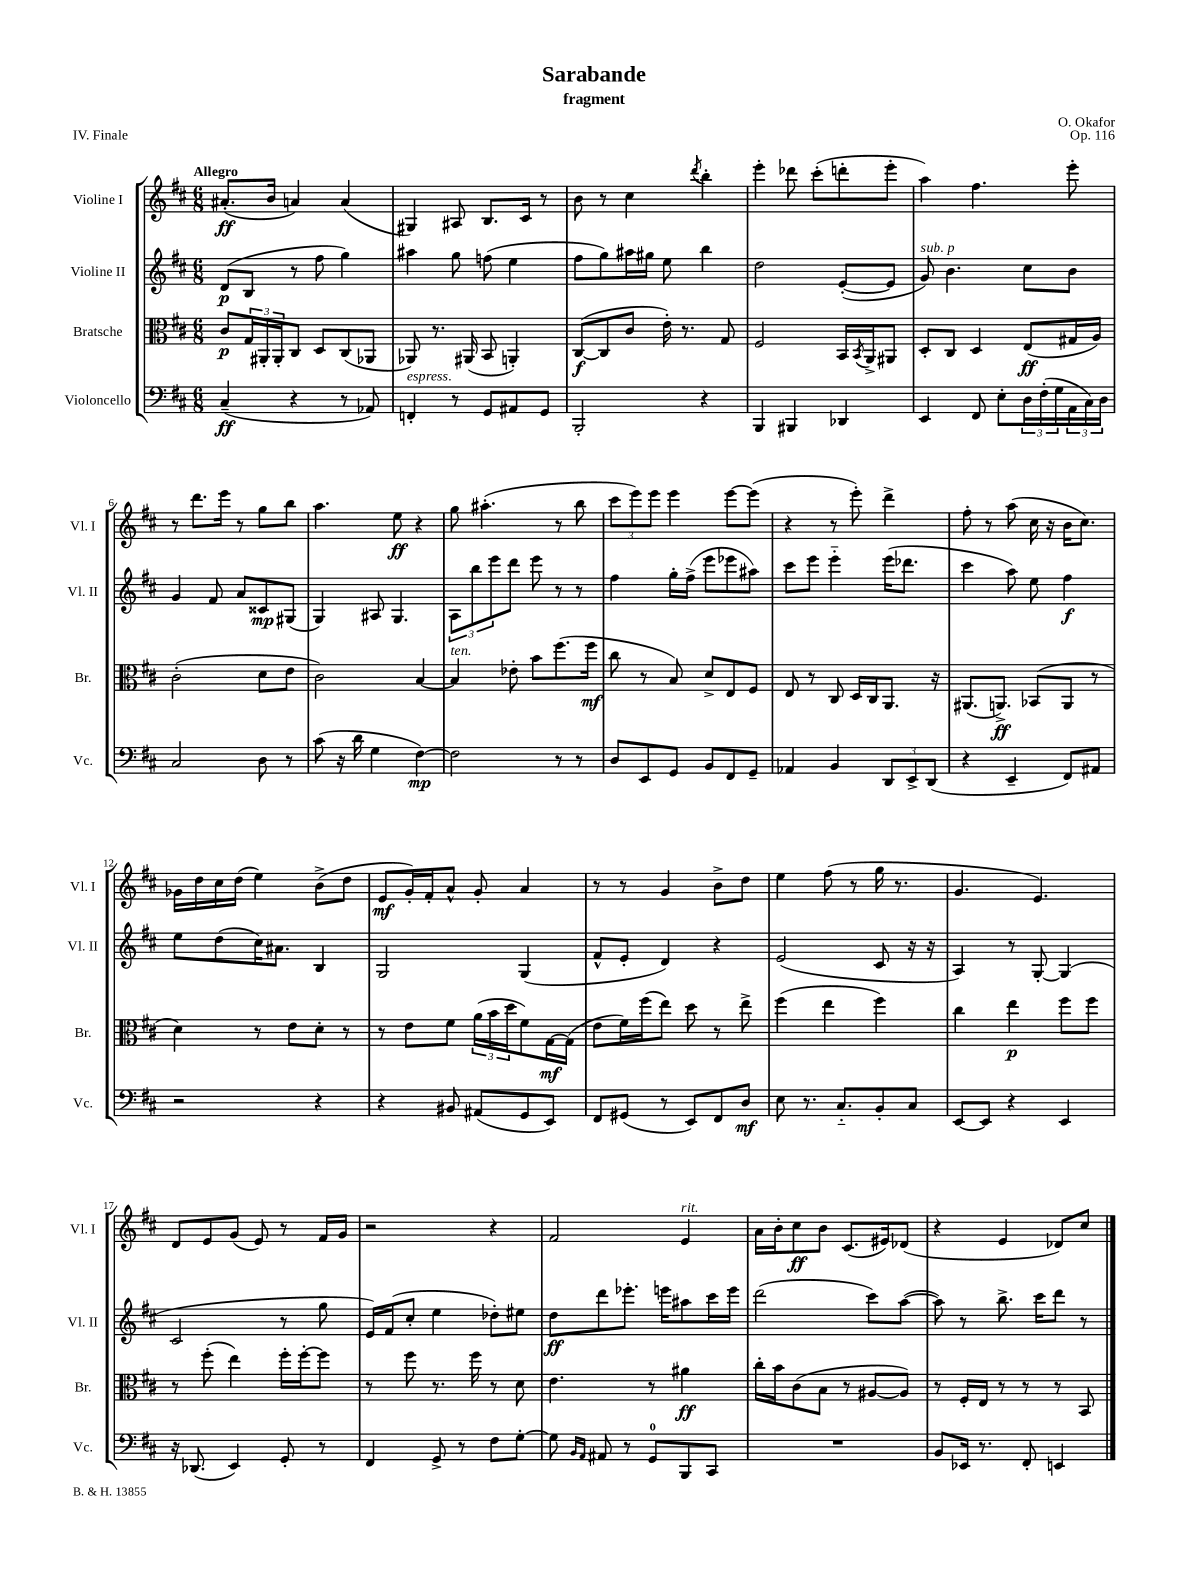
\header { title = "Sarabande" composer = "O. Okafor" subtitle = "fragment" opus = "Op. 116" piece = "IV. Finale" }
<<
\new StaffGroup <<
\new Staff = "s0" \with { instrumentName = "Violine I" shortInstrumentName = "Vl. I" } {
    \clef treble \key d \major \numericTimeSignature \time 6/8 \tempo "Allegro"
    ais'8.-.\ff( b'16 a'4) a'4( |
    gis4) ais8 b8. cis'16 r8 |
    b'8 r8 cis''4 \acciaccatura { d'''8 } b''4-. |
    e'''4-. des'''8 cis'''8-.( d'''8-. e'''8-. |
    a''4) fis''4. e'''8-. |
    r8 d'''8. e'''16 r8 g''8 b''8 |
    a''4. e''8\ff r4 |
    g''8 ais''4.-.( r8 b''8 |
    \tuplet 3/2 { cis'''8 e'''8) e'''8 } e'''4 e'''8~ e'''8( |
    r4 r8 e'''8-.) d'''4-> |
    fis''8-. r8 a''8( cis''16 r16 b'16 cis''8.) |
    ges'16 d''16 cis''16 d''16( e''4) b'8->( d''8 |
    e'8\mf g'16-.) fis'16-. a'8-^ g'8-. a'4 |
    r8 r8 g'4 b'8-> d''8 |
    e''4 fis''8( r8 g''16 r8. |
    g'4. e'4.) |
    d'8 e'8 g'8( e'8) r8 fis'16 g'16 |
    r2 r4 |
    fis'2 e'4^\markup { \italic "rit." } |
    a'16 b'16-. cis''8\ff b'8 cis'8.( eis'16) des'8( |
    r4 e'4 des'8) cis''8 \bar "|." |
}
\new Staff = "s1" \with { instrumentName = "Violine II" shortInstrumentName = "Vl. II" } {
    \clef treble \key d \major \numericTimeSignature \time 6/8
    d'8\p( b8 r8 fis''8 g''4) |
    ais''4 g''8 f''8( e''4 |
    fis''8 g''8) ais''16 gis''16 e''8 b''4 |
    d''2 e'8~-.( e'8 |
    g'8^\markup { \italic "sub. p" }) b'4. cis''8 b'8 |
    g'4 fis'8 a'8 cisis'8\mp gis8( |
    g4) ais8 g4. |
    \tuplet 3/2 { a8 b''8 e'''8 } d'''8 e'''8 r8 r8 |
    fis''4 g''16-. fis''16->( e'''8 ees'''8 ais''8) |
    cis'''8 e'''8 e'''4-_ e'''16( des'''8. |
    cis'''4 a''8) e''8 fis''4\f |
    e''8 d''8( cis''16) ais'8. b4 |
    g2 g4( |
    fis'8-^ e'8-. d'4) r4 |
    e'2( cis'8 r16 r16 |
    a4) r8 g8~-. g4( |
    cis'2 r8 g''8 |
    e'16) fis'16( cis''8-. e''4 des''8-.) eis''8 |
    d''8\ff d'''8 ees'''8.-. e'''16 ais''8 cis'''16 e'''16 |
    d'''2( cis'''8) a''8~( |
    a''8) r8 b''8.-> cis'''16 d'''8 r8 \bar "|." |
}
\new Staff = "s2" \with { instrumentName = "Bratsche" shortInstrumentName = "Br." } {
    \clef alto \key d \major \numericTimeSignature \time 6/8
    cis'8\p \tuplet 3/2 { g16 ais,16-. ais,16-. } cis8 d8 cis8( aes,8 |
    aes,8) r8. ais,16( b,8 a,4-.) |
    cis8~\f( cis8 cis'8 e'16-.) r8. g8 |
    fis2 b,16 \acciaccatura { b,8 } a,16-> ais,8 |
    d8-. cis8 d4 e8\ff( gis16 a16) |
    cis'2-.( d'8 e'8 |
    cis'2) b4~ |
    b4^\markup { \italic "ten." } ees'8-. b'8 fis''8.( fis''16\mf |
    cis''8 r8 b8) d'8-> e8 fis8 |
    e8 r8 cis8 d16 cis16 a,8. r16 |
    ais,8.( a,8.->\ff) bes,8( a,8 r8 |
    d'4) r8 e'8 d'8-. r8 |
    r8 e'8 fis'8 \tuplet 3/2 { a'16( b'16 d''16 } fis'8) g16~\mf g16( |
    e'8 fis'16) fis''16( e''8) d''8 r8 e''8-> |
    fis''4( e''4 fis''4) |
    cis''4 e''4\p fis''8 fis''8 |
    r8 fis''8-.( e''4) fis''16-. fis''16~-. fis''8 |
    r8 fis''8 r8. fis''16 r8 d'8 |
    e'4. r8 ais'4\ff |
    cis''16-. b'16 cis'8( b8 r8 ais8~ ais8) |
    r8 fis16-. e16 r8 r8 r8 b,8 \bar "|." |
}
\new Staff = "s3" \with { instrumentName = "Violoncello" shortInstrumentName = "Vc." } {
    \clef bass \key d \major \numericTimeSignature \time 6/8
    cis4--\ff( r4 r8 aes,8) |
    f,4-.^\markup { \italic "espress." } r8 g,8 ais,8 g,8 |
    b,,2-. r4 |
    b,,4 bis,,4 des,4 |
    e,4 fis,8 e8-. \tuplet 3/2 { d16 fis16-.( g16 } \tuplet 3/2 { a,16 cis16) d16 } |
    cis2 d8 r8 |
    cis'8( r16 d'16 g4 fis4~\mp) |
    fis2 r8 r8 |
    d8 e,8 g,8 b,8 fis,8 g,8-- |
    aes,4 b,4 \tuplet 3/2 { d,8 e,8-> d,8( } |
    r4 e,4-- fis,8) ais,8 |
    r2 r4 |
    r4 bis,8 ais,8( g,8 e,8) |
    fis,8 gis,8( r8 e,8) fis,8 d8\mf |
    e8 r8. cis8.-_ b,8-. cis8 |
    e,8~ e,8 r4 e,4 |
    r16 des,8.( e,4) g,8-. r8 |
    fis,4 g,8-> r8 fis8 g8~-. |
    g8 \grace { b,16 a,16 } ais,8 r8 g,8-0 b,,8 cis,8 |
    R2. |
    b,8 ees,16 r8. fis,8-. e,4 \bar "|." |
}
>>
>>
